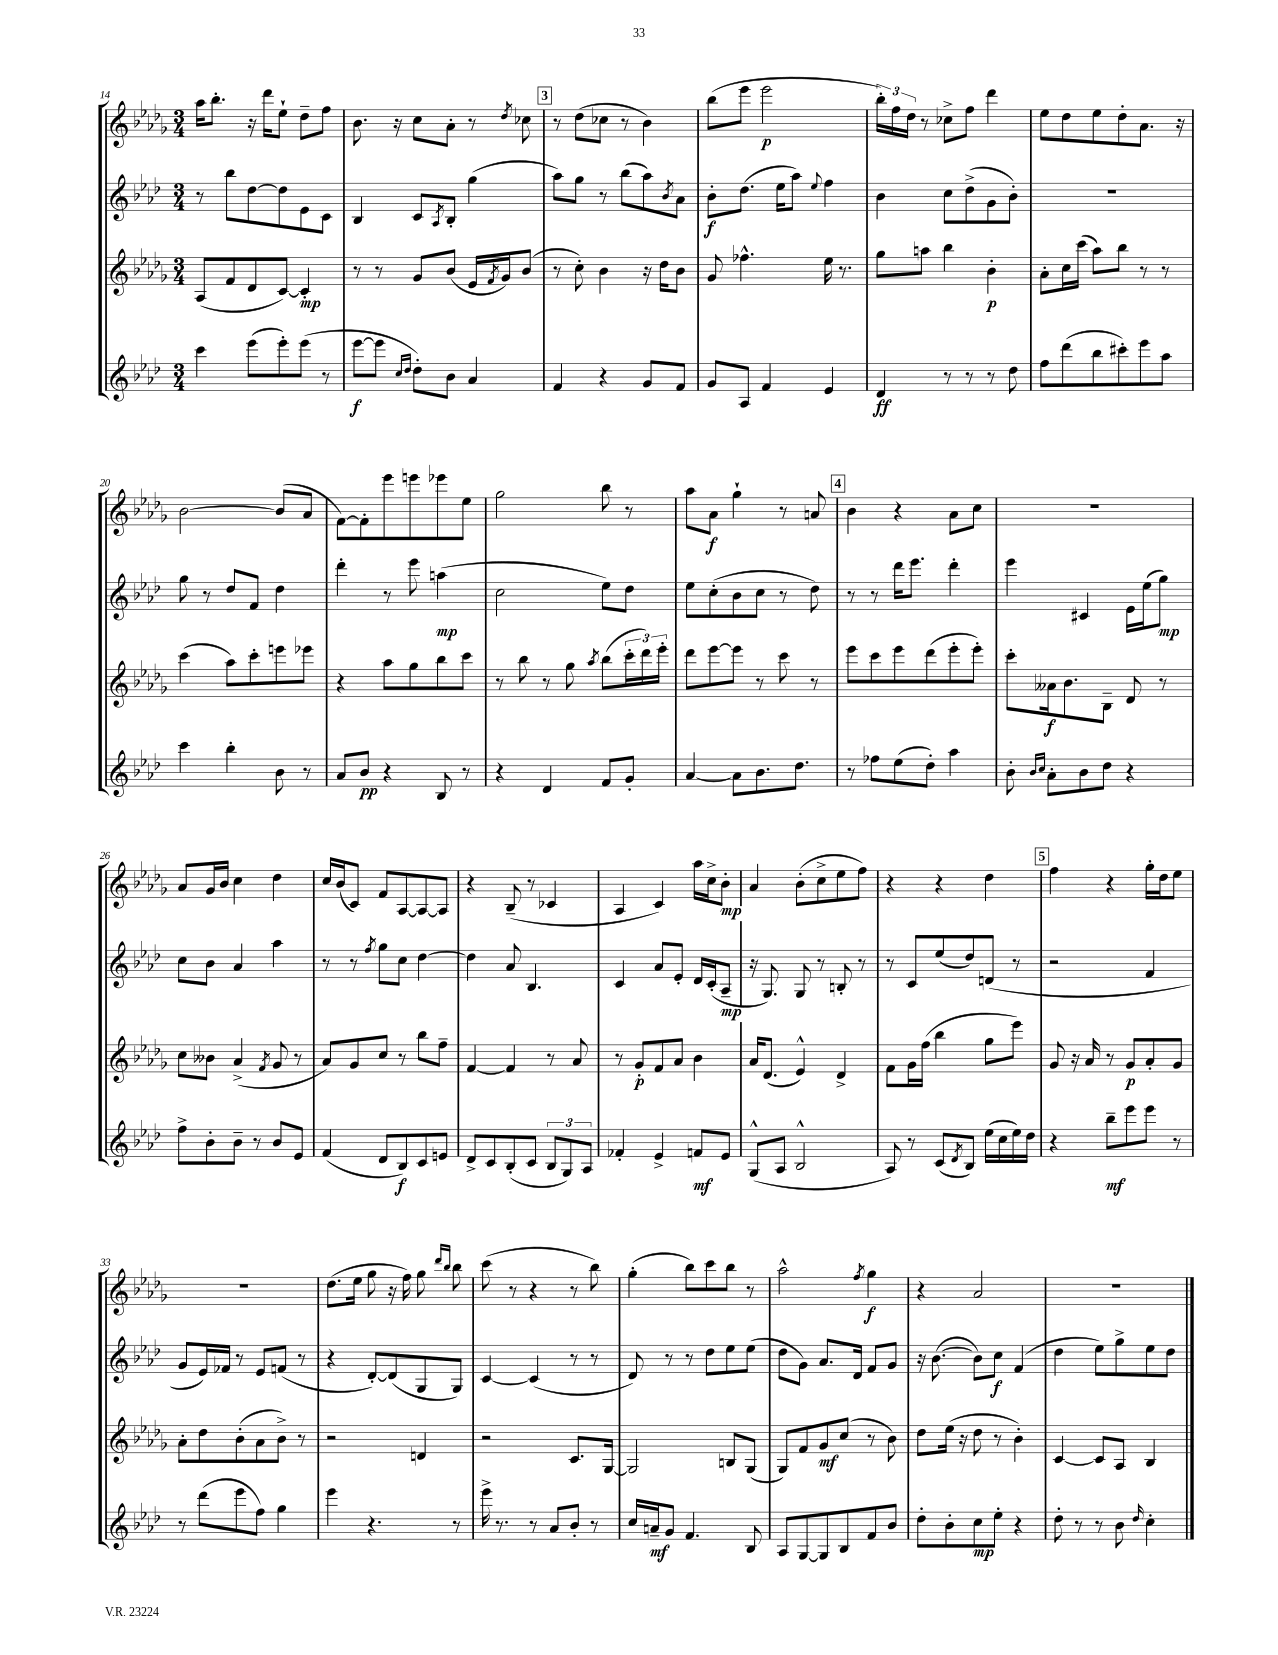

**kern	**dynam	**kern	**dynam	**kern	**dynam	**kern	**dynam
*part4	*part4	*part3	*part3	*part2	*part2	*part1	*part1
*staff4	*staff4	*staff3	*staff3	*staff2	*staff2	*staff1	*staff1
*clefG2	*	*clefG2	*	*clefG2	*	*clefG2	*
*k[b-e-a-d-]	*	*k[b-e-a-d-g-]	*	*k[b-e-a-d-]	*	*k[b-e-a-d-g-]	*
*M3/4	*	*M3/4	*	*M3/4	*	*M3/4	*
=14	=14	=14	=14	=14	=14	=14	=14
4ccc\	.	(8A-/L	.	8r	.	16aa-\KL	.
.	.	.	.	.	.	8.bb-'\J	.
.	.	8f/	.	8bb-\L	.	.	.
(8eee-\L	.	8d-/	.	[8dd-\	.	16r	.
.	.	.	.	.	.	16ddd-\KL	.
8eee-'\)	.	[8c/J)	.	8dd-\]	.	8ee-`\J	.
(8eee-\J	.	4c'/]	mp	8e-\	.	8dd-~\L	.
8r	.	.	.	8c\J	.	8ff\J	.
=15	=15	=15	=15	=15	=15	=15	=15
[8eee-\L	f	8r	.	4B-/	.	8.b-\	.
8eee-\J]	.	8r	.	.	.	.	.
.	.	.	.	.	.	16r	.
16qqcc/LL	.	.	.	.	.	.	.
16qqdd-/JJ	.	.	.	.	.	.	.
8dd-'\L)	.	8g-/L	.	8c/L	.	8cc\L	.
.	.	.	.	8qA-/	.	.	.
8b-\J	.	(8b-/J	.	8B-'/J	.	8a-'\J	.
4a-/	.	16e-/LL	.	(4gg\	.	8r	.
.	.	8qf/	.	.	.	.	.
.	.	16g-/J)	.	.	.	.	.
.	.	.	.	.	.	8qdd-/	.
.	.	(8b-/J	.	.	.	8cc-X\	.
!!LO:REH:place=s1:t=3
=16	=16	=16	=16	=16	=16	=16	=16
4f/	.	8r	.	8aa-\L)	.	8r	.
.	.	8cc'\)	.	8gg\J	.	(8dd-\L	.
4r	.	4b-\	.	8r	.	8cc-X\J	.
.	.	.	.	(8bb-\L	.	8r	.
8g/L	.	16r	.	8aa-\)	.	4b-\)	.
.	.	16dd-\KL	.	.	.	.	.
.	.	.	.	8qb-/	.	.	.
8f/J	.	8b-\J	.	8a-\J	.	.	.
=17	=17	=17	=17	=17	=17	=17	=17
8g/L	.	8g-/	.	8b-'\L	f	(8bb-\L	.
8A-/J	.	4.ff-X^^\	.	(8.dd-\J	.	8eee-\J	.
4f/	.	.	.	.	.	2eee-\	p
.	.	.	.	16ee-\KL	.	.	.
.	.	.	.	8aa-\J)	.	.	.
.	.	.	.	8qqee-/	.	.	.
4e-/	.	16ee-\	.	4ff\	.	.	.
.	.	8.r	.	.	.	.	.
=18	=18	=18	=18	=18	=18	=18	=18
4d-/	ff	8gg-\L	.	4b-\	.	24bb-'\LL)	.
.	.	.	.	.	.	24ff\	.
.	.	.	.	.	.	24dd-\JJ	.
.	.	8aan\J	.	.	.	8r	.
8r	.	4bb-\	.	8cc\L	.	8cc-X^\L	.
8r	.	.	.	(8dd-^\	.	8ff\J	.
8r	.	4b-'\	p	8g\	.	4ddd-\	.
8dd-\	.	.	.	8b-'\J)	.	.	.
=19	=19	=19	=19	=19	=19	=19	=19
8ff\L	.	8a-'\L	.	2.r	.	8ee-\L	.
(8ddd-\	.	16cc\L	.	.	.	8dd-\	.
.	.	(16ccc\JJ	.	.	.	.	.
8bb-\	.	8aa-\L)	.	.	.	8ee-\	.
8ccc#X'\)	.	8bb-\J	.	.	.	8dd-'\	.
8eee-\	.	8r	.	.	.	8.a-\J	.
8aa-\J	.	8r	.	.	.	.	.
.	.	.	.	.	.	16r	.
!!LO:LB:g=z
=20	=20	=20	=20	=20	=20	=20	=20
4ccc\	.	(4ccc\	.	8gg\	.	[2b-\	.
.	.	.	.	8r	.	.	.
4bb-'\	.	8aa-\L)	.	8dd-/L	.	.	.
.	.	8ccc'\	.	8f/J	.	.	.
8b-\	.	8eeen\	.	4dd-\	.	(8b-/L]	.
8r	.	8eee-X\J	.	.	.	8a-/J	.
=21	=21	=21	=21	=21	=21	=21	=21
8a-/L	.	4r	.	4ddd-'\	.	[8f\L)	.
8b-/J	pp	.	.	.	.	8f'\]	.
4r	.	8aa-\L	.	8r	.	8eee-\	.
.	.	8gg-\	.	8eee-\	.	8eeen\	.
8B-/	.	8bb-\	.	(4aan\	mp	8eee-X\	.
8r	.	8ccc\J	.	.	.	8ee-\J	.
=22	=22	=22	=22	=22	=22	=22	=22
4r	.	8r	.	2cc\	.	2gg-\	.
.	.	8bb-\	.	.	.	.	.
4d-/	.	8r	.	.	.	.	.
.	.	8gg-\	.	.	.	.	.
.	.	8qaa-/	.	.	.	.	.
8f/L	.	(8bb-\L	.	8ee-\L)	.	8bb-\	.
8g'/J	.	24ccc'\L	.	8dd-\J	.	8r	.
.	.	24ddd-\)	.	.	.	.	.
.	.	24eee-'\JJ	.	.	.	.	.
=23	=23	=23	=23	=23	=23	=23	=23
[4a-/	.	8ddd-\L	.	8ee-\L	.	8aa-\L	.
.	.	[8eee-\	.	(8cc'\	.	8a-\J	f
8a-\L]	.	8eee-\J]	.	8b-\	.	4gg-`\	.
8.b-\	.	8r	.	8cc\J	.	.	.
.	.	8ccc\	.	8r	.	8r	.
8.dd-\J	.	.	.	.	.	.	.
.	.	8r	.	8dd-\)	.	8an/	.
!!LO:REH:place=s1:t=4
=24	=24	=24	=24	=24	=24	=24	=24
8r	.	8eee-\L	.	8r	.	4b-\	.
8ff-X\L	.	8ccc\	.	8r	.	.	.
(8ee-\	.	8eee-\	.	16ddd-\KL	.	4r	.
.	.	.	.	8.eee-\J	.	.	.
8dd-'\J)	.	(8ddd-\	.	.	.	.	.
4aa-\	.	8eee-'\	.	4ddd-'\	.	8a-\L	.
.	.	8eee-'\J)	.	.	.	8cc\J	.
=25	=25	=25	=25	=25	=25	=25	=25
8b-'\	.	8ccc'\L	.	4eee-\	.	2.r	.
16qqb-/LL	.	.	.	.	.	.	.
16qqcc/JJ	.	.	.	.	.	.	.
8a-'\L	.	16a--X\k	f	.	.	.	.
.	.	8.b-\	.	.	.	.	.
8b-\	.	.	.	4c#X/	.	.	.
8dd-\J	.	8B-~\J	.	.	.	.	.
4r	.	8d-/	.	16e-\LL	.	.	.
.	.	.	.	(16ee-\J	.	.	.
.	.	8r	.	8gg\J)	mp	.	.
!!LO:LB:g=z
=26	=26	=26	=26	=26	=26	=26	=26
8ff^\L	.	8cc\L	.	8cc\L	.	8a-/L	.
8b-'\	.	8b--X\J	.	8b-\J	.	16g-/L	.
.	.	.	.	.	.	16b-/JJ	.
8b-~\J	.	(4a-^/	.	4a-/	.	4cc\	.
8r	.	.	.	.	.	.	.
.	.	8qf/	.	.	.	.	.
8b-/L	.	8g-/	.	4aa-\	.	4dd-\	.
8e-/J	.	8r	.	.	.	.	.
=27	=27	=27	=27	=27	=27	=27	=27
(4f/	.	8a-/L)	.	8r	.	16cc/LL	.
.	.	.	.	.	.	(16b-/J	.
.	.	8g-/	.	8r	.	8c/J)	.
.	.	.	.	8qff/	.	.	.
8d-/L	.	8cc/J	.	8gg\L	.	8f/L	.
8B-/)	f	8r	.	8cc\J	.	[8A-/	.
8c/	.	8bb-\L	.	[4dd-\	.	8A-/_	.
8en/J	.	8ff~\J	.	.	.	8A-/J]	.
=28	=28	=28	=28	=28	=28	=28	=28
8d-^/L	.	[4f/	.	4dd-\]	.	4r	.
8c/	.	.	.	.	.	.	.
(8B-'/	.	4f/]	.	8a-/	.	(8B-~/	.
8c/J	.	.	.	4.B-/	.	8r	.
12B-/L	.	8r	.	.	.	4c-X/	.
12G/)	.	.	.	.	.	.	.
.	.	8a-/	.	.	.	.	.
12A-/J	.	.	.	.	.	.	.
=29	=29	=29	=29	=29	=29	=29	=29
4f-X'/	.	8r	.	4c/	.	4A-/	.
.	.	8g-'/L	p	.	.	.	.
4e-^/	.	8f/	.	8a-/L	.	4c/)	.
.	.	8a-/J	.	8e-'/J	.	.	.
8fn/L	mf	4b-\	.	16d-/LL	.	16aa-\LL	.
.	.	.	.	(16c'/J	.	16cc^\J	.
8e-/J	.	.	.	8A-~/J	mp	8b-'\J	mp
=30	=30	=30	=30	=30	=30	=30	=30
(8G^^/L	.	16a-/KL	.	16r	.	4a-/	.
.	.	(8.d-/J	.	8.G/)	.	.	.
8A-/J	.	.	.	.	.	.	.
2B-^^/	.	4e-^^/)	.	8G/	.	(8b-'\L	.
.	.	.	.	8r	.	8cc^\	.
.	.	4d-^/	.	8Bn'/	.	8ee-\	.
.	.	.	.	8r	.	8ff\J)	.
=31	=31	=31	=31	=31	=31	=31	=31
8A-/)	.	8f\L	.	8r	.	4r	.
8r	.	16g-\L	.	8c/L	.	.	.
.	.	(16ff\JJ	.	.	.	.	.
(8c/L	.	4bb-\	.	(8ee-/	.	4r	.
8qd-/	.	.	.	.	.	.	.
8B-/J)	.	.	.	8dd-/)	.	.	.
(16ee-\LL	.	8gg-\L	.	(8dn/J	.	4dd-\	.
16cc\	.	.	.	.	.	.	.
16ee-\)	.	8eee-\J)	.	8r	.	.	.
16dd-\JJ	.	.	.	.	.	.	.
!!LO:REH:place=s1:t=5
=32	=32	=32	=32	=32	=32	=32	=32
4r	.	8g-/	.	2r	.	4ff\	.
.	.	16r	.	.	.	.	.
.	.	16a-/	.	.	.	.	.
8bb-~\L	mf	8r	.	.	.	4r	.
8eee-\	.	8g-/L	p	.	.	.	.
8eee-\J	.	8a-'/	.	4f/	.	16gg-'\LL	.
.	.	.	.	.	.	16dd-\J	.
8r	.	8g-/J	.	.	.	8ee-\J	.
!!LO:LB:g=z
=33	=33	=33	=33	=33	=33	=33	=33
8r	.	8a-'\L	.	8g/L	.	2.r	.
(8ddd-\L	.	8dd-\	.	16e-/L)	.	.	.
.	.	.	.	16f-X/JJ	.	.	.
8eee-\	.	(8b-'\	.	8r	.	.	.
8ff\J)	.	8a-\	.	8e-/L	.	.	.
4gg\	.	8b-^\J)	.	(8fn/J	.	.	.
.	.	8r	.	8r	.	.	.
=34	=34	=34	=34	=34	=34	=34	=34
4eee-\	.	2r	.	4r	.	(8.dd-\L	.
.	.	.	.	.	.	16ee-\Jk	.
4.r	.	.	.	[8d-'/L)	.	8gg-\	.
.	.	.	.	(8d-/]	.	16r	.
.	.	.	.	.	.	16ff\)	.
.	.	4dn/	.	8G/	.	8gg-\	.
.	.	.	.	.	.	16qqddd-/LL	.
.	.	.	.	.	.	16qqbb-/JJ	.
8r	.	.	.	8G/J)	.	8bb-\	.
=35	=35	=35	=35	=35	=35	=35	=35
16eee-^\	.	2r	.	[4c/	.	(8ccc\	.
8.r	.	.	.	.	.	.	.
.	.	.	.	.	.	8r	.
8r	.	.	.	(4c/]	.	4r	.
8a-/L	.	.	.	.	.	.	.
8b-'/J	.	8.c/L	.	8r	.	8r	.
8r	.	.	.	8r	.	8bb-\)	.
.	.	[16G-/Jk	.	.	.	.	.
=36	=36	=36	=36	=36	=36	=36	=36
16cc/LL	.	2G-/]	.	8d-/)	.	(4gg-'\	.
16an~/J	mf	.	.	.	.	.	.
8g/J	.	.	.	8r	.	.	.
4.f/	.	.	.	8r	.	8bb-\L)	.
.	.	.	.	8dd-\L	.	8ccc\	.
.	.	8Bn/L	.	8ee-\	.	8bb-\J	.
8B-/	.	(8G-/J	.	(8ee-\J	.	8r	.
=37	=37	=37	=37	=37	=37	=37	=37
8A-/L	.	8G-/L)	.	8dd-\L	.	2aa-^^\	.
[8G/	.	8f/	.	8g\J)	.	.	.
8G/]	.	8g-/	mf	8.a-/L	.	.	.
8B-/	.	(8cc/J	.	.	.	.	.
.	.	.	.	16d-/Jk	.	.	.
.	.	.	.	.	.	8qff/	.
8f/	.	8r	.	8f/L	.	4gg-\	f
8b-/J	.	8b-\)	.	8g/J	.	.	.
=38	=38	=38	=38	=38	=38	=38	=38
8dd-'\L	.	8dd-\L	.	16r	.	4r	.
.	.	.	.	([8.b-\	.	.	.
8b-'\	.	(16ee-\Jk	.	.	.	.	.
.	.	16r	.	.	.	.	.
8cc\	mp	8dd-\	.	8b-\L])	.	2a-/	.
8ee-'\J	.	8r	.	8cc\J	f	.	.
4r	.	4b-'\)	.	(4f/	.	.	.
=39	=39	=39	=39	=39	=39	=39	=39
8dd-'\	.	[4c/	.	4dd-\	.	2.r	.
8r	.	.	.	.	.	.	.
8r	.	8c/L]	.	8ee-\L)	.	.	.
8b-\	.	8A-/J	.	8gg^\	.	.	.
16qqdd-/	.	.	.	.	.	.	.
4cc'\	.	4B-/	.	8ee-\	.	.	.
.	.	.	.	8dd-\J	.	.	.
==	==	==	==	==	==	==	==
*-	*-	*-	*-	*-	*-	*-	*-
